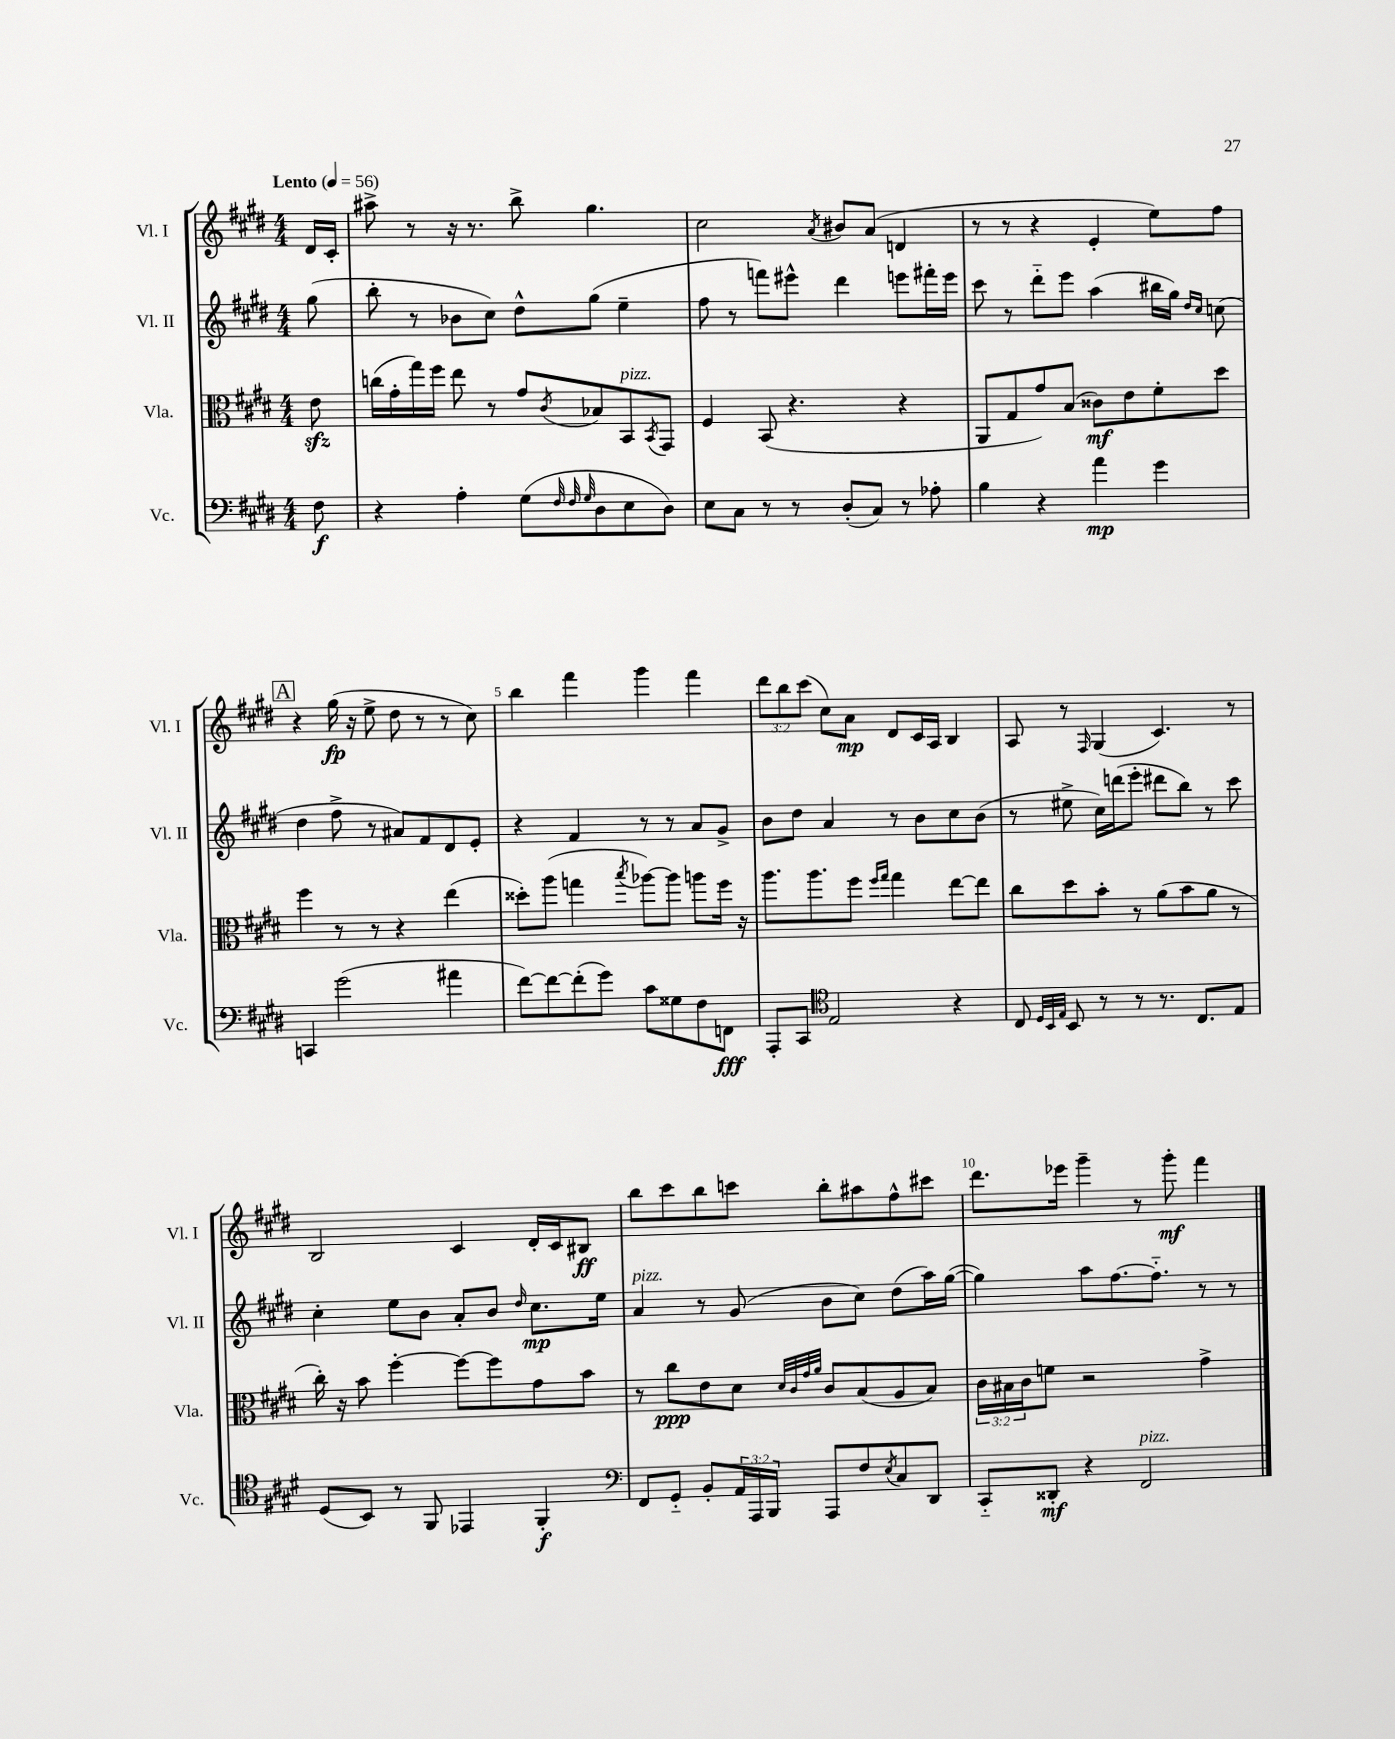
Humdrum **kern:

**kern	**dynam	**kern	**dynam	**kern	**dynam	**kern	**dynam
*part4	*part4	*part3	*part3	*part2	*part2	*part1	*part1
*staff4	*staff4	*staff3	*staff3	*staff2	*staff2	*staff1	*staff1
*I"Vc.	*	*I"Vla.	*	*I"Vl. II	*	*I"Vl. I	*
*I'Vc.	*	*I'Vla.	*	*I'Vl. II	*	*I'Vl. I	*
*clefF4	*	*clefC3	*	*clefG2	*	*clefG2	*
*k[f#c#g#d#]	*	*k[f#c#g#d#]	*	*k[f#c#g#d#]	*	*k[f#c#g#d#]	*
*M4/4	*	*M4/4	*	*M4/4	*	*M4/4	*
*MM56	*	*MM56	*	*MM56	*	*MM56	*
=	=	=	=	=	=	=	=
!	!	!	!	!	!	!LO:TX:a:B:t=Lento	!
8F#\	f	8ezz\	.	(8gg#\	.	16d#/LL	.
.	.	.	.	.	.	16c#'/JJ	.
=1	=1	=1	=1	=1	=1	=1	=1
4r	.	(16ccn\LL	.	8bb'\	.	8aa#X^\	.
.	.	16g#'\	.	.	.	.	.
.	.	16gg#\)	.	8r	.	8r	.
.	.	16ff#\JJ	.	.	.	.	.
4A'\	.	8ee\	.	8b-X\L	.	16r	.
.	.	.	.	.	.	8.r	.
.	.	8r	.	8cc#\J)	.	.	.
(8G#\L	.	8g#/L	.	8dd#^^\L	.	8bb^\	.
32qqF#/	.	.	.	.	.	.	.
32qqF#/	.	.	.	.	.	.	.
32qqG#/	.	8qc#/	.	.	.	.	.
8D#\	.	8B-X/	.	(8gg#\J	.	4.gg#\	.
!	!	!LO:TX:a:i:t=pizz.	!	!	!	!	!
8E\	.	8BB/	.	4ee~\	.	.	.
.	.	8qBB/	.	.	.	.	.
8D#\J)	.	8GG#/J	.	.	.	.	.
=2	=2	=2	=2	=2	=2	=2	=2
8E\L	.	4F#/	.	8ff#\	.	2cc#\	.
8C#\J	.	.	.	8r	.	.	.
8r	.	(8BB/	.	8fffn\L)	.	.	.
8r	.	4.r	.	8eee#X^^\J	.	.	.
.	.	.	.	.	.	8qa/	.
(8D#'/L	.	.	.	4ddd#\	.	8b#X/L	.
8C#/J)	.	.	.	.	.	(8a/J	.
8r	.	4r	.	8eeen\L	.	4dn/	.
8A-X'\	.	.	.	16fff#X'\L	.	.	.
.	.	.	.	16eee\JJ	.	.	.
=3	=3	=3	=3	=3	=3	=3	=3
4B\	.	8AA/L	.	8ccc#\	.	8r	.
.	.	8G#/	.	8r	.	8r	.
4r	.	8g#/)	.	8ddd#\L	.	4r	.
.	.	(8B/J	.	8eee\J	.	.	.
4a\	mp	8c##X\L)	mf	(4aa\	.	4e'/	.
.	.	8e\	.	.	.	.	.
4g#\	.	8f#'\	.	16bb#X\LL	.	8ee\L)	.
.	.	.	.	16gg#\JJ)	.	.	.
.	.	.	.	16qqdd#/LL	.	.	.
.	.	.	.	16qqcc#/JJ	.	.	.
.	.	8dd#\J	.	(8ccn\	.	8ff#\J	.
!!LO:LB:g=z
!!LO:REH:place=s1:t=A
=4	=4	=4	=4	=4	=4	=4	=4
4CCn/	.	4ff#\	.	4dd#\	.	4r	.
(2g#\	.	8r	.	8ff#^\	.	(16gg#\	fp
.	.	.	.	.	.	16r	.
.	.	8r	.	8r	.	8ee^\	.
.	.	4r	.	8a#X/L)	.	8dd#\	.
.	.	.	.	8f#/	.	8r	.
4a#X\	.	(4ee\	.	8d#/	.	8r	.
.	.	.	.	8e'/J	.	8cc#\)	.
=5	=5	=5	=5	=5	=5	=5	=5
[8f#\L)	.	8dd##X'\L)	.	4r	.	4bb\	.
8f#\_	.	(8aa\J	.	.	.	.	.
(8f#'\]	.	4ggn\	.	4f#/	.	4fff#\	.
8g#\J)	.	.	.	.	.	.	.
.	.	8qbb/	.	.	.	.	.
8c#\L	.	[8aa-X\L)	.	8r	.	4ggg#\	.
8G##X\	.	8aa-\J]	.	8r	.	.	.
8F#\	.	8aan\L	.	8a/L	.	4fff#\	.
8FFn\J	fff	16ff#\Jk	.	8g#^/J	.	.	.
.	.	16r	.	.	.	.	.
=6	=6	=6	=6	=6	=6	=6	=6
8AAA'/L	.	8.aa\L	.	8b\L	.	12ddd#\L	.
.	.	.	.	.	.	12bb\	.
8CC#/J	.	.	.	8dd#\J	.	.	.
.	.	.	.	.	.	(12ccc#\J	.
.	.	8.aa\	.	.	.	.	.
*clefC4	*	*	*	*	*	*	*
2E/	.	.	.	4a/	.	8cc#\L)	.
.	.	8ff#\J	.	.	.	8a\J	mp
.	.	16qqff#/LL	.	.	.	.	.
.	.	16qqgg#/JJ	.	.	.	.	.
.	.	4gg#\	.	8r	.	8d#/L	.
.	.	.	.	8b\L	.	16c#/L	.
.	.	.	.	.	.	16A/JJ	.
4r	.	[8ee\L	.	8cc#\	.	4B/	.
.	.	8ee\J]	.	(8b\J	.	.	.
=7	=7	=7	=7	=7	=7	=7	=7
8C#/	.	8cc#\L	.	8r	.	8A/	.
32qqD#/LLL	.	.	.	.	.	.	.
32qqBB/	.	.	.	.	.	.	.
32qqE/JJJ	.	.	.	.	.	.	.
8BB/	.	8dd#\	.	8ee#X^\	.	8r	.
.	.	.	.	.	.	16qqF#/	.
8r	.	8b'\J	.	16cc#\LL)	.	(4G#/	.
.	.	.	.	(16dddn\J	.	.	.
8r	.	8r	.	8eee'\J	.	.	.
8.r	.	(8a\L	.	8ddd#X\L	.	4.c#/)	.
.	.	8b\	.	8bb\J)	.	.	.
8.C#/L	.	.	.	.	.	.	.
.	.	8a\J	.	8r	.	.	.
8E/J	.	8r	.	8ccc#\	.	8r	.
!!LO:LB:g=z
=8	=8	=8	=8	=8	=8	=8	=8
(8D#/L	.	16cc#'\)	.	4cc#'\	.	2B/	.
.	.	16r	.	.	.	.	.
8BB/J)	.	8b\	.	.	.	.	.
8r	.	[4ff#'\	.	8ee\L	.	.	.
8FF#/	.	.	.	8b\J	.	.	.
4EE-X/	.	8ff#\L_	.	8a'/L	.	4c#/	.
.	.	8ff#\]	.	8b/J	.	.	.
.	.	.	.	16qqdd#/	.	.	.
4FF#'/	f	8g#\	.	8.cc#\L	mp	16d#'/LL	.
.	.	.	.	.	.	16c#/J	.
.	.	8b\J	.	.	.	8B#X/J	ff
.	.	.	.	16ee\Jk	.	.	.
=9	=9	=9	=9	=9	=9	=9	=9
*clefF4	*	*	*	*	*	*	*
!	!	!	!	!LO:TX:a:i:t=pizz.	!	!	!
8FF#/L	.	8r	.	4a/	.	8bb\L	.
8GG#/J	.	8cc#\L	ppp	.	.	8ccc#\	.
8BB'/L	.	8e\	.	8r	.	8bb\	.
24AA/L	.	8d#\J	.	(8g#/	.	8cccn\J	.
24AAA/	.	.	.	.	.	.	.
24BBB/JJ	.	.	.	.	.	.	.
.	.	32qqd#/LLL	.	.	.	.	.
.	.	32qqc#/	.	.	.	.	.
.	.	32qqg#/	.	.	.	.	.
.	.	32qqa/JJJ	.	.	.	.	.
8AAA/L	.	8c#/L	.	8b\L	.	8bb'\L	.
8F#/	.	(8B/	.	8cc#\J)	.	8aa#X\	.
8qE/	.	.	.	.	.	.	.
8C#/	.	8A/	.	(8dd#\L	.	8ff#^^\	.
8DD#/J	.	8B/J)	.	16aa\L)	.	8ccc#X\J	.
.	.	.	.	([16gg#\JJ	.	.	.
=10	=10	=10	=10	=10	=10	=10	=10
8CC#/L	.	24c#\LL	.	4gg#\])	.	8.ddd#\L	.
.	.	24B#X\	.	.	.	.	.
.	.	24c#\J	.	.	.	.	.
8DD##X'/J	mf	8fn\J	.	.	.	.	.
.	.	.	.	.	.	16eee-X\Jk	.
4r	.	2r	.	8aa\L	.	4ggg#~\	.
.	.	.	.	[8.ff#\	.	.	.
!LO:TX:a:i:t=pizz.	!	!	!	!	!	!	!
2FF#/	.	.	.	.	.	8r	.
.	.	.	.	8.ff#\J]	.	.	.
.	.	.	.	.	.	8ggg#'\	mf
.	.	4g#^\	.	8r	.	4fff#\	.
.	.	.	.	8r	.	.	.
==	==	==	==	==	==	==	==
*-	*-	*-	*-	*-	*-	*-	*-
